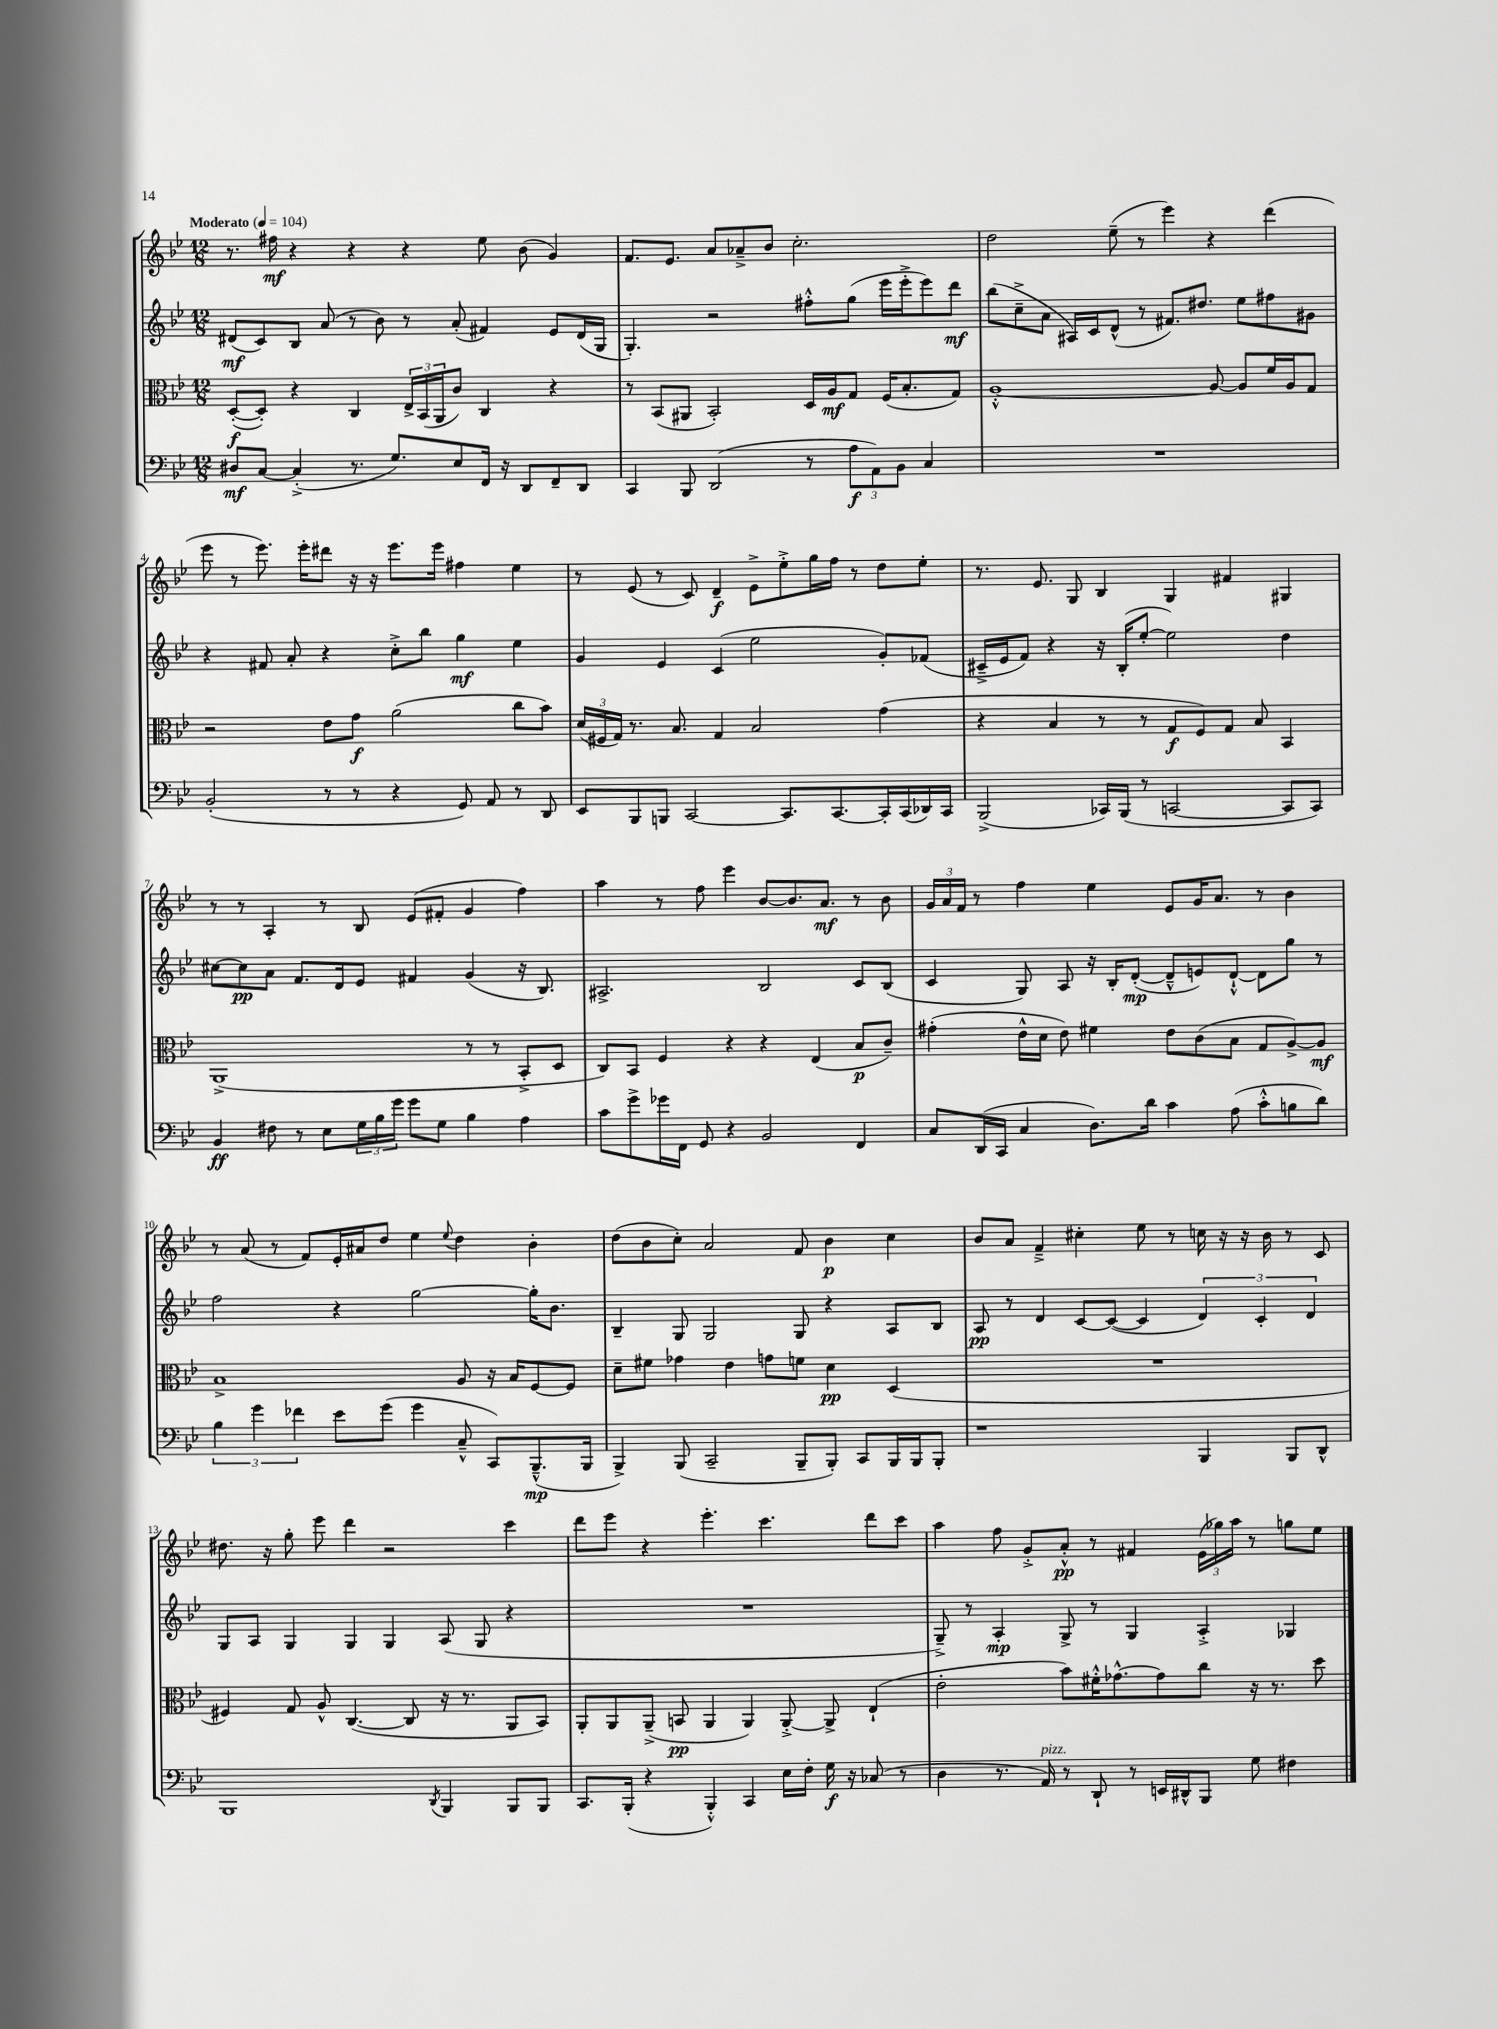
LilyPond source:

<<
\new StaffGroup <<
\new Staff = "s0" {
    \clef treble \key bes \major \numericTimeSignature \time 12/8 \tempo "Moderato" 4 = 104
    r8. fis''16\mf r4 r4 r4 ees''8 bes'8( g'4) |
    f'8. ees'8. a'8 aes'8---> bes'8 c''2.-. |
    d''2 ees''8--( r8 ees'''4) r4 d'''4( |
    ees'''8 r8 ees'''8.) ees'''16-. dis'''8 r16 r16 ees'''8. ees'''16 fis''4 ees''4 |
    r8 ees'8( r8 c'8) d'4--\f ees'8-> ees''8-.-> g''16 f''16 r8 d''8 ees''8-. |
    r8. ees'8. g8 bes4 g4 fis'4 gis4 |
    r8 r8 a4-. r8 bes8 ees'8( fis'8-. g'4 f''4) |
    a''4 r8 f''8 ees'''4 bes'8~ bes'8. a'8.\mf r8 bes'8 |
    \tuplet 3/2 { g'16 a'16 f'16 } r8 f''4 ees''4 ees'8 g'16 a'8. r8 bes'4 |
    r8 a'8( r8 f'8) ees'16-. ais'16 d''8 ees''4 \appoggiatura { ees''8 } d''4 bes'4-. |
    d''8( bes'8 c''8-.) a'2 f'8 bes'4\p c''4 |
    bes'8 a'8 f'4---> cis''4-. ees''8 r8 c''16 r16 r16 bes'16 r8 c'8 |
    dis''8. r16 g''8-. ees'''8 d'''4 r2 c'''4 |
    d'''8 ees'''8 r4 ees'''4.-. c'''4. d'''8 c'''8 |
    a''4 f''8 g'8-.-> a'8-.-^\pp r8 fis'4 \tuplet 3/2 { ees'16( ges''16) a''16 } r8 g''8 ees''8 \bar "|." |
}
\new Staff = "s1" {
    \clef treble \key bes \major \numericTimeSignature \time 12/8
    dis'8\mf( c'8) bes8 a'8( r8 bes'8) r8 a'8-.( fis'4) ees'8 dis'16( g16 |
    g4.-.) r2 fis''8-.-^ g''8( ees'''16 ees'''16-.-> ees'''8) d'''8\mf |
    bes''8( c''8---> a'8 ais16) c'16 d'8-^( r8 fis'8.) dis''8. ees''8 fis''8 gis'8 |
    r4 fis'8 a'8-. r4 c''8-.-> bes''8 g''4\mf ees''4 |
    g'4 ees'4 c'4( ees''2 g'8-.) fes'8( |
    cis'16---> ees'16 f'8) r4 r16 bes16-.( ees''8~-. ees''2) d''4 |
    cis''8~ cis''8\pp a'8 f'8. d'16 ees'8 fis'4 g'4( r16 bes8.) |
    ais2.-> bes2 c'8 bes8( |
    c'4 g8) a8 r16 bes16-. d'8~-.\mp( d'8---^ e'8) d'8~-!-^ d'8 g''8 r8 |
    f''2 r4 g''2~ g''16-. bes'8. |
    bes4-- g8 g2 g8 r4 a8 bes8 |
    a8\pp r8 d'4 c'8~ c'8~( c'4 \tuplet 3/2 { d'4) c'4-. d'4 } |
    g8 a8 g4 g4 g4 a8( g8 r4 |
    R1. |
    g8--->) r8 a4-.\mp g8-> r8 g4 a4-.-> ges4 \bar "|." |
}
\new Staff = "s2" {
    \clef alto \key bes \major \numericTimeSignature \time 12/8
    d8~-.\f( d8-.) r4 c4 \tuplet 3/2 { ees16-> bes,16( a,16 } c'8) c4 r4 |
    r8 bes,8( ais,8 bes,2-.) d16 a16\mf g8 f16( bes8.-. g8) |
    a1~-.-^ a8~ a8 f'16 a16 g8 |
    r2 ees'8 g'8\f a'2( c''8 bes'8) |
    \tuplet 3/2 { d'16( fis16 g16) } r8. bes8. g4 bes2 g'4( |
    r4 bes4 r8 r8 g8\f f8) g8 bes8 bes,4 |
    a,1->( r8 r8 bes,8-.-> d8 |
    c8) bes,8 f4 r4 r4 ees4( bes8\p c'8--) |
    gis'4-.( ees'16-^ d'16 ees'8) fis'4 ees'8 c'8( bes8 g8 a8~->) a8\mf |
    bes1-> a8 r16 bes16 f8~ f8 |
    d'8-- fis'8 ges'4 ees'4 g'8 f'8 d'4\pp d4( |
    R1. |
    fis4) g8 a8-^ c4.~( c8 r16 r8. a,8 bes,8) |
    a,8-. a,8 a,8--->( b,8\pp a,4 a,4) a,8~-.-> a,8-> ees4-!( |
    ees'2-. bes'8) fis'16-.-^ ges'8.~-^ ges'8 c''8 r16 r8. d''8 \bar "|." |
}
\new Staff = "s3" {
    \clef bass \key bes \major \numericTimeSignature \time 12/8
    dis8\mf c8~ c4-.->( r8. g8.) ees8 f,16 r16 d,8 f,8-- d,8 |
    c,4 bes,,8 d,2( r8 \tuplet 3/2 { a8\f a,8) bes,8 } c4 |
    R1. |
    bes,2-.( r8 r8 r4 g,8) a,8 r8 d,8 |
    ees,8 bes,,8 b,,8 c,2~ c,8. c,8.~ c,16-. c,16( des,16) c,16 |
    bes,,2->( ces,16) bes,,16( r8 c,2~ c,8 c,8) |
    bes,4\ff fis8 r8 ees8 \tuplet 3/2 { g16 bes16 g'16 } g'8 g8 bes4 a4 |
    c'8 g'8-> ges'16 f,16 g,8 r4 bes,2 f,4 |
    c8 d,16( c,16 c4 d8.) d'16 c'4 a8( c'8-.-^ b8 d'8) |
    \tuplet 3/2 { bes4 g'4 fes'4 } ees'8 g'8( g'4 c8---^ c,8) bes,,8.---^\mp( bes,,16 |
    bes,,4->) bes,,8( c,2-- bes,,8-- bes,,8-.) c,8 bes,,16 bes,,16 bes,,8-. |
    r1 bes,,4 bes,,8 d,8-^ |
    bes,,1 \acciaccatura { d,8 } bes,,4 bes,,8 bes,,8 |
    c,8. bes,,16-.( r4 bes,,4-.-^) c,4 ees16 f16-. g16\f r16 ces8( r8 |
    d4 r8. a,16^\markup { \italic "pizz." }) r8 d,8-! r8 e,16 dis,16-^ bes,,8 g8 fis4 \bar "|." |
}
>>
>>
